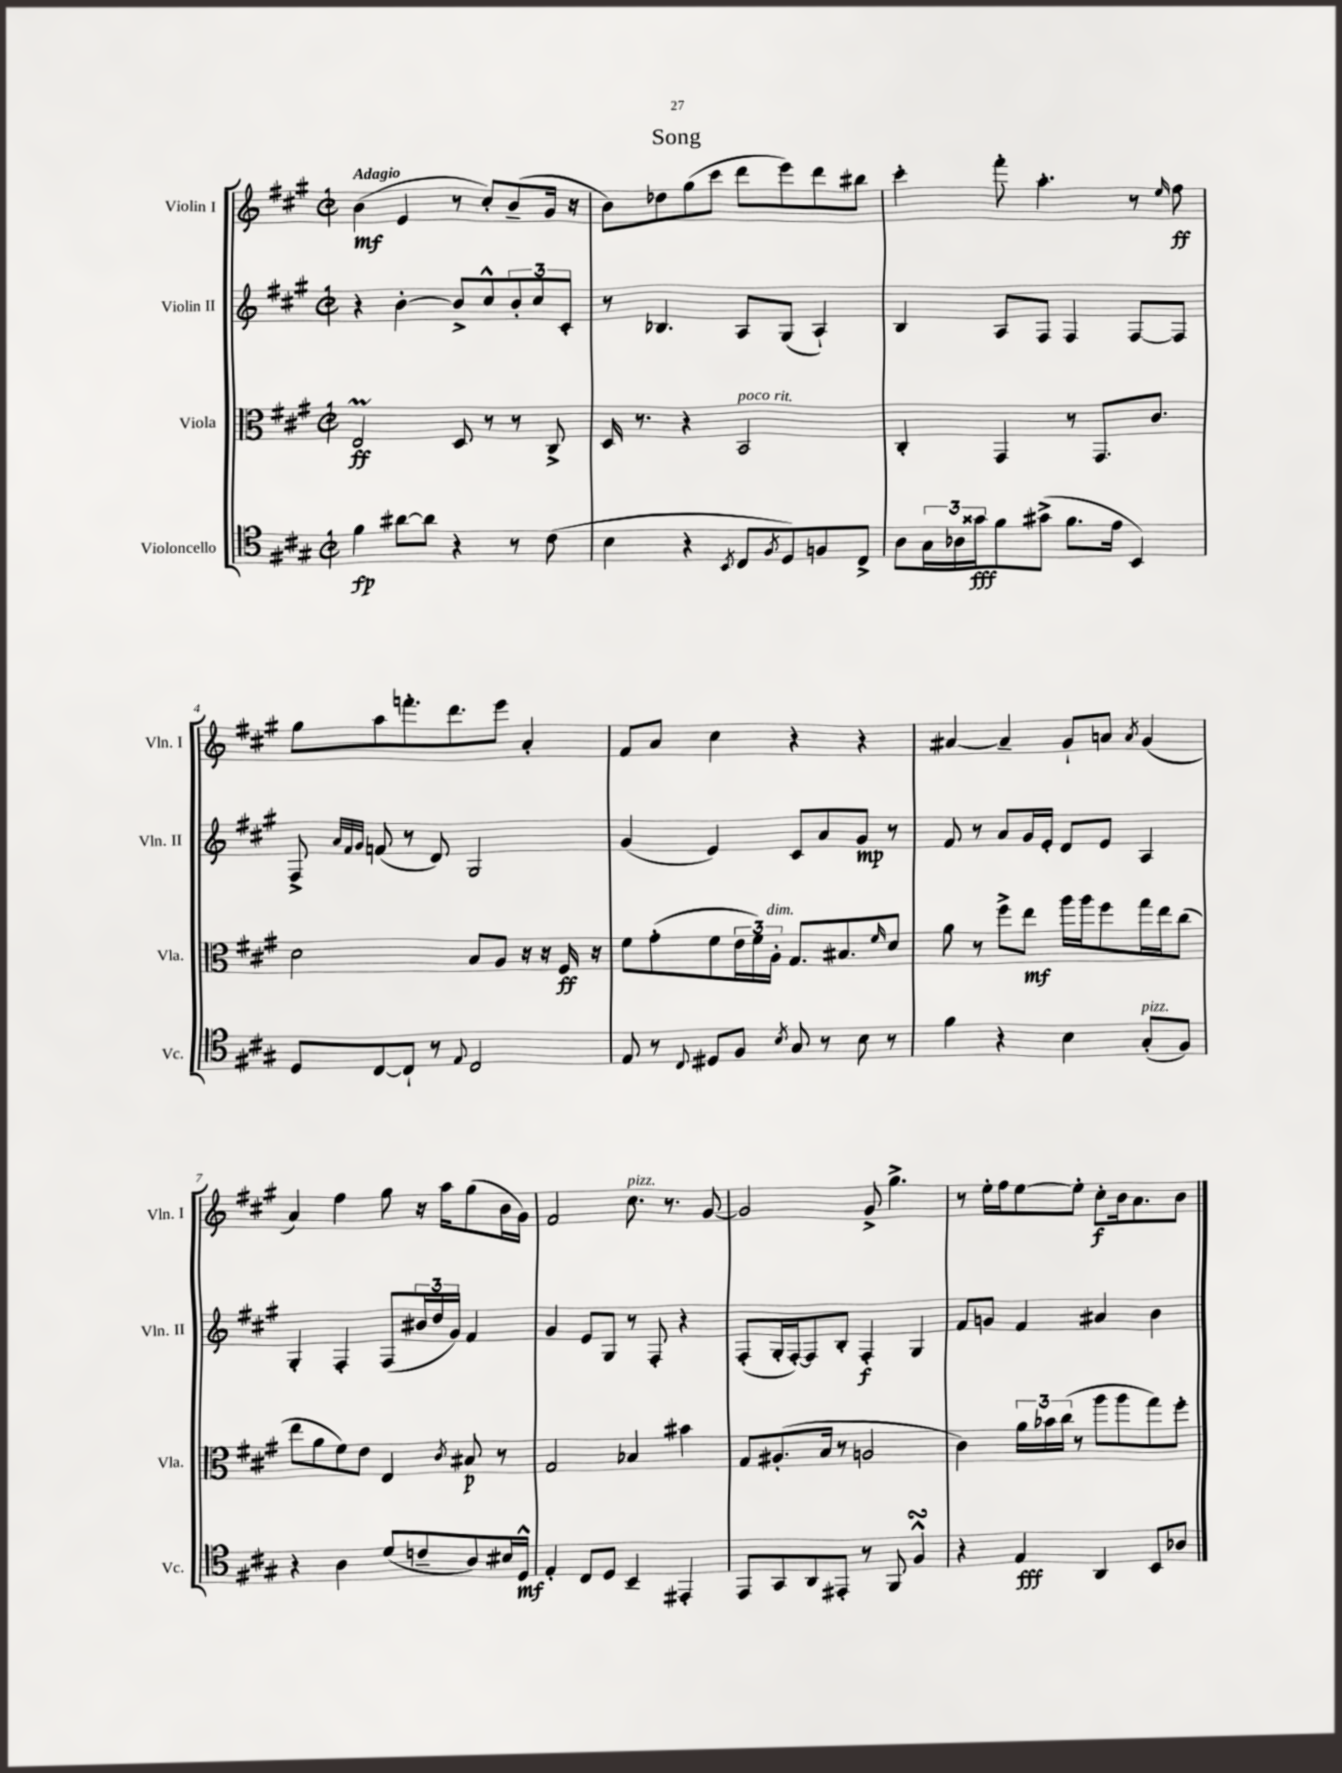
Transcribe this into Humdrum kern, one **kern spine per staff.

**kern	**kern	**kern	**kern
*staff4	*staff3	*staff2	*staff1
*clefC4	*clefC3	*clefG2	*clefG2
*k[f#c#g#]	*k[f#c#g#]	*k[f#c#g#]	*k[f#c#g#]
*M2/2	*M2/2	*M2/2	*M2/2
*met(c|)	*met(c|)	*met(c|)	*met(c|)
4f#\	2E/	4r	(4b\
[8a#\L	.	[4b'\	4e/
8a#\]J	.	.	.
4r	8D/	8b^/]L	8r
.	8r	8cc#^^/	8cc#'/L)
8r	8r	12b'/	(8b~/
.	.	12cc#/	.
(8c#\	8C#^/	.	16g#/Jk
.	.	12c#'/J	.
.	.	.	16r
=	=	=	=
4B\	16D/	8r	8b\L)
.	8.r	.	.
.	.	4.B-/	8dd-\
4r	4r	.	(8gg#\
.	.	.	8ccc#\J
8qBB/	.	.	.
8C#/L	2BB/	8A/L	8ddd\L
8qF#/	.	.	.
8D/)	.	(8G#/J	8eee\)
8F/	.	4A`/)	8ddd\
8C#^/J	.	.	8bb#\J
=	=	=	=
8A\L	4C#'/	4B/	4ccc#'\
24G#\L	.	.	.
24A-\	.	.	.
24g##\J	.	.	.
8f#\	4GG#/	8A/L	8fff#'\
(8g#^\J	.	8F#/J	4.aa'\
8.f#\L	8r	4F#/	.
.	8.GG#/L	.	.
16e\Jk	.	.	.
4BB/)	.	[8F#/L	8r
.	8.c#/J	.	.
.	.	.	16qqee/
.	.	8F#/]J	8ff#\
=	=	=	=
8D/L	2d\	8F#^/	8gg#\L
.	.	32qqa/LLL	.
.	.	32qqf#/	.
.	.	32qqg#/JJJ	.
[8C#/	.	(8f/	8aa\
8C#`/]J	.	8r	8.fff'\
8r	.	8d/)	.
.	.	.	8.ddd\
8qqE/	.	.	.
2C#/	8B/L	2G#/	.
.	8A/J	.	8eee\J
.	16r	.	4a'/
.	16r	.	.
.	16F#/	.	.
.	16r	.	.
=	=	=	=
8E/	8f#\L	(4g#/	8f#/L
8r	(8g#'\	.	8a/J
8qqC#/	.	.	.
8D#/L	8f#\	4e/)	4cc#\
8F#/J	24e\L	.	.
.	24f#\)	.	.
.	24A'\JJ	.	.
8qB/	.	.	.
8G#/	8.G#/L	8c#/L	4r
8r	.	8a/	.
.	8.B#/	.	.
8B\	.	8g#/J	4r
.	16qqf#/	.	.
8r	8d/J	8r	.
=	=	=	=
4f#\	8a\	8f#/	[4a#/
.	8r	8r	.
4r	8ff#^\L	8a/L	4a#~/]
.	8ee\J	16g#/L	.
.	.	16e'/JJ	.
4B\	16aa\LL	8d/L	8g#`/L
.	16aa\J	.	.
.	8ff#\	8e/J	8a/J
.	.	.	8qa/
(8G#'/L	16gg#\L	4A/	(4g#/
.	16ee\J	.	.
8F#/J)	(8cc#\J	.	.
=	=	=	=
4r	8ee\L	4G#'/	4a/)
.	8a\	.	.
4A\	8f#\)	4F#'/	4ff#\
.	8e\J	.	.
(8d/L	4E/	(8F#/L	8gg#\
8c~/	.	24b#/L	16r
.	.	24dd/	.
.	.	.	16aa\LK
.	.	24g#/JJ)	.
.	8qc#/	.	.
8A/)	8B#/	4f#/	(8gg#\
16B#/L	8r	.	16b\L
16D^^/JJ	.	.	16g#\JJ)
=	=	=	=
4E'/	2G#/	4g#/	2f#/
8C#/L	.	8e/L	.
8D/J	.	8G#/J	.
4BB~/	4B-/	8r	8.cc#\
.	.	8F#'/	.
.	.	.	8.r
4EE#'/	4b#\	4r	.
.	.	.	[8g#/
=	=	=	=
8EE/L	8G#/L	(8F#'/L	2g#/]
8GG#/	(8.A#'/	16G#'/L	.
.	.	[16F#'/J)	.
8AA/	.	8F#/]	.
.	16B/Jk	.	.
8EE#'/J	8r	8B'/J	.
8r	2A/	4F#'/	8g#^/
8FF#/	.	.	4.gg#^\
4F#^^/	.	4G#/	.
=	=	=	=
4r	4c#\)	8f#/L	8r
.	.	8g/J	16ee'\LL
.	.	.	16ff#\J
4E/	24a\LL	4f#/	[8ee\
.	24b-\	.	.
.	(24cc#\JJ	.	.
.	8r	.	8ee'\]J
4AA/	8aa\L	4a#/	8cc#'\L
.	8aa\	.	16b\k
.	.	.	8.a\
8BB/L	8gg#\)	4b\	.
8A-/J	8ff#'\J	.	8b\J
==	==	==	==
*-	*-	*-	*-
